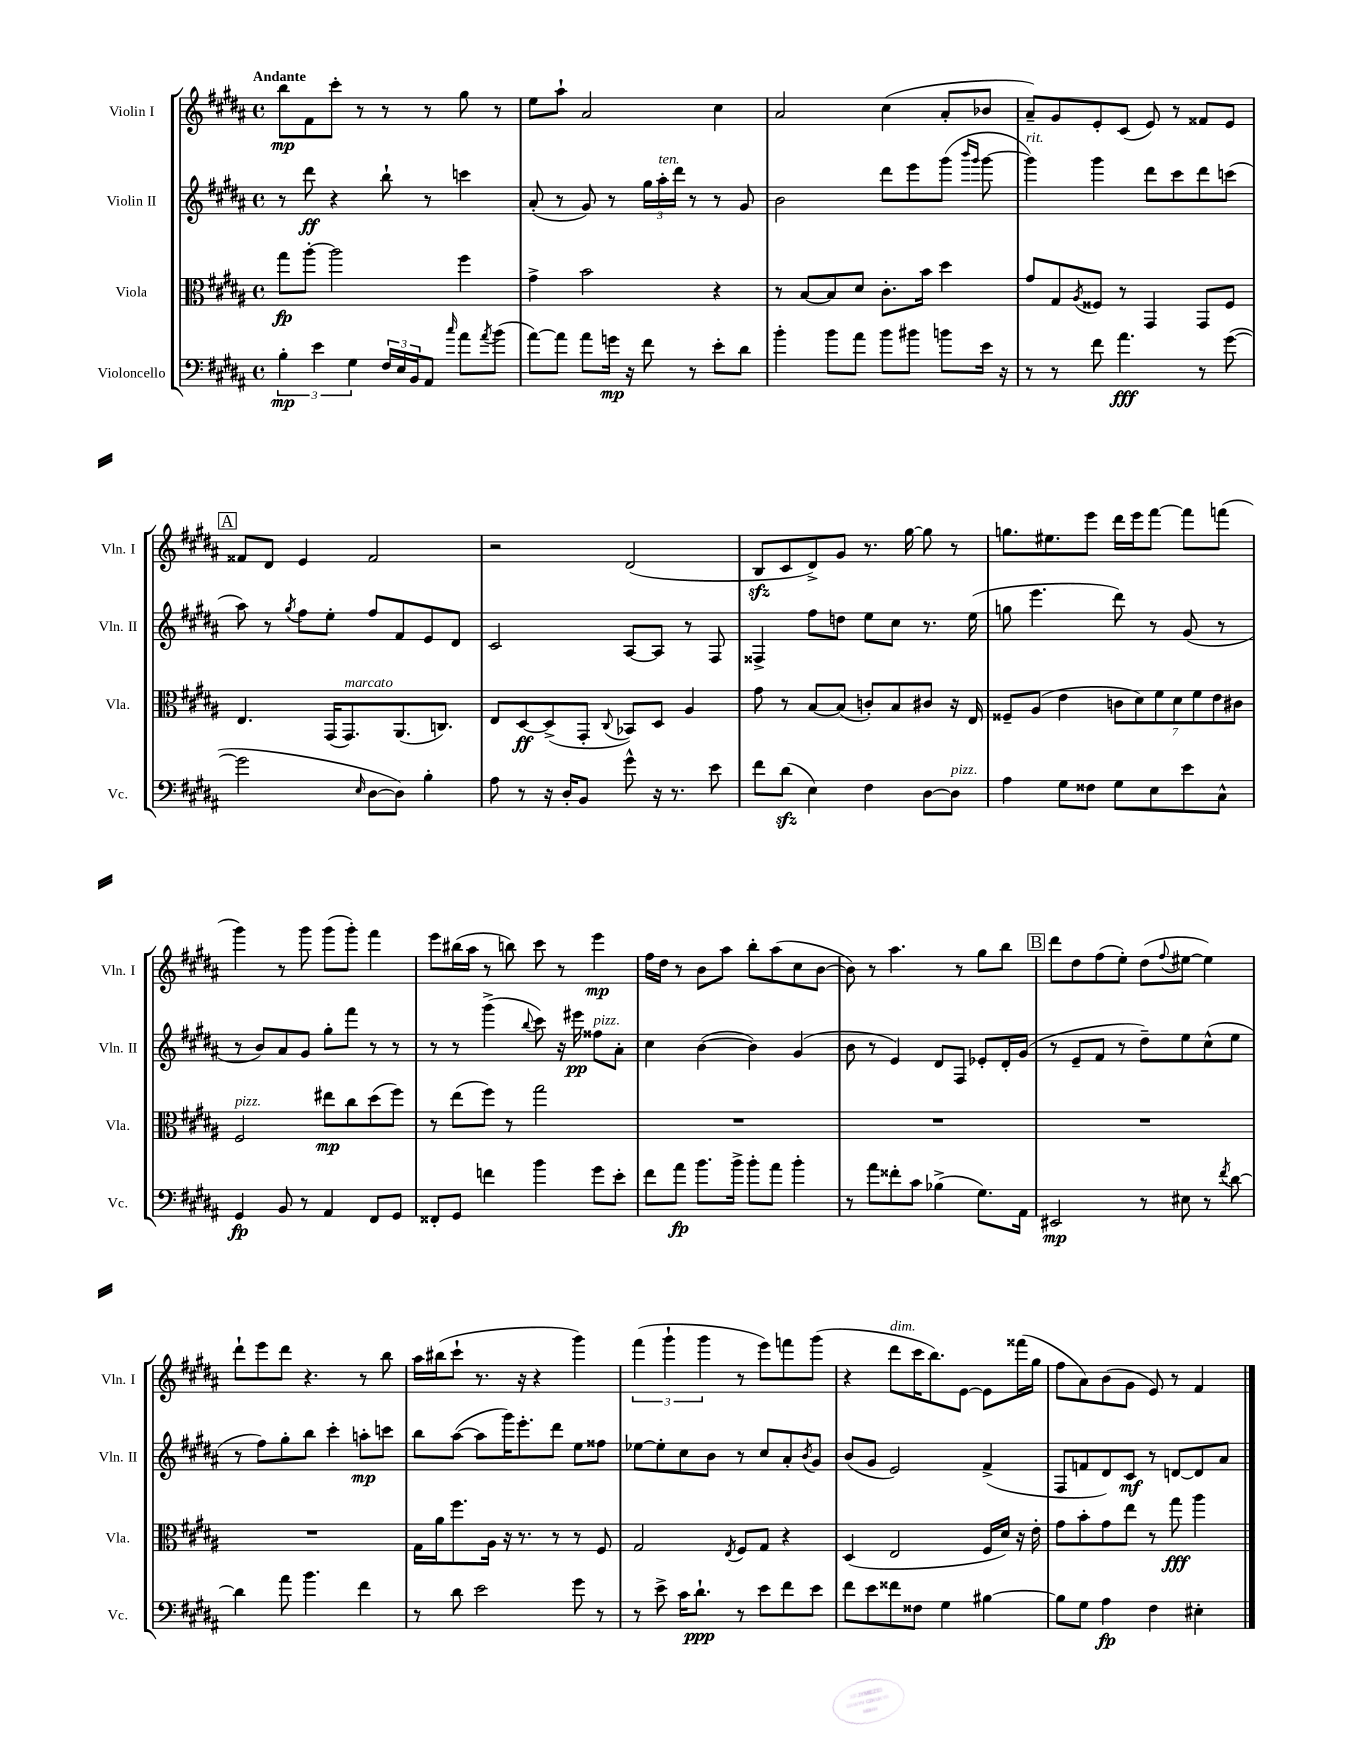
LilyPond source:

<<
\new StaffGroup <<
\new Staff = "s0" \with { instrumentName = "Violin I" shortInstrumentName = "Vln. I" } {
    \clef treble \key b \major \defaultTimeSignature \time 4/4 \tempo "Andante"
    b''8\mp fis'8 cis'''8-. r8 r8 r8 gis''8 r8 |
    e''8 ais''8-! ais'2 cis''4 |
    ais'2 cis''4( ais'8-. bes'8 |
    ais'8--) gis'8 e'8-. cis'8( e'8) r8 fisis'8 e'8 |
    \mark \markup { \box "A" } fisis'8 dis'8 e'4 fisis'2 |
    r2 dis'2( |
    b8\sfz cis'8 dis'8->) gis'8 r8. gis''16~ gis''8 r8 |
    g''8. eis''8. e'''8 dis'''16 e'''16 fis'''8~ fis'''8 f'''8( |
    gis'''4) r8 gis'''8 gis'''8( gis'''8-.) fis'''4 |
    e'''8 bis''16( ais''16 r8 b''8) cis'''8 r8 e'''4\mp |
    fis''16 dis''16 r8 b'8 ais''8 b''8-. ais''8( cis''8 b'8~ |
    b'8) r8 ais''4. r8 gis''8 b''8 |
    \mark \markup { \box "B" } dis'''8 dis''8 fis''8( e''8-.) dis''8( \appoggiatura { fis''8 } eis''8~ eis''4) |
    dis'''8-! e'''8 dis'''8 r4. r8 b''8 |
    ais''16 bis''16( cis'''8-! r8. r16 r4 gis'''4) |
    \tuplet 3/2 { fis'''4( gis'''4-! gis'''4 } r8 e'''8) f'''8 gis'''8( |
    r4 dis'''8^\markup { \italic "dim." } cis'''16 b''8.) e'8~ e'8 fisis'''16( gis''16 |
    fis''8 ais'8) b'8( gis'8 e'8) r8 fis'4 \bar "|." |
}
\new Staff = "s1" \with { instrumentName = "Violin II" shortInstrumentName = "Vln. II" } {
    \clef treble \key b \major \defaultTimeSignature \time 4/4
    r8 dis'''8\ff r4 b''8-! r8 c'''4 |
    ais'8-.( r8 gis'8) r8 \tuplet 3/2 { gis''16 ais''16-.^\markup { \italic "ten." } dis'''16 } r8 r8 gis'8 |
    b'2 dis'''8 e'''8 gis'''8( \grace { b'''16 gis'''16 } gis'''8~ |
    gis'''4^\markup { \italic "rit." }) gis'''4 dis'''8 cis'''8 dis'''8 c'''8( |
    \mark \markup { \box "A" } ais''8) r8 \acciaccatura { gis''8 } fis''8 e''8-. fis''8 fis'8 e'8 dis'8 |
    cis'2 ais8~ ais8 r8 fis8 |
    fisis4-> fis''8 d''8 e''8 cis''8 r8. e''16( |
    g''8 e'''4. dis'''8) r8 gis'8( r8 |
    r8 b'8) ais'8 gis'8 gis''8-. fis'''8 r8 r8 |
    r8 r8 gis'''4->( \appoggiatura { b''8 } cis'''8) r16 eis'''16\pp fisis''8^\markup { \italic "pizz." } ais'8-. |
    cis''4 b'4~( b'4) gis'4( |
    b'8 r8 e'4) dis'8 fis8 ees'8-. dis'16-. gis'16( |
    \mark \markup { \box "B" } r8 e'8-- fis'8 r8 dis''8--) e''8 cis''8-^( e''8 |
    r8 fis''8) gis''8-. b''8 cis'''4-. a''8-.\mp c'''8 |
    b''8 ais''8~( ais''8 gis'''16) e'''8.-. dis'''8 e''8 fisis''8 |
    ees''8~ ees''8-. cis''8 b'8 r8 cis''8 ais'8-. \acciaccatura { b'8 } gis'8 |
    b'8( gis'8 e'2) fis'4->( |
    fis8 f'8 dis'8) cis'8\mf r8 d'8~ d'8 ais'8 \bar "|." |
}
\new Staff = "s2" \with { instrumentName = "Viola" shortInstrumentName = "Vla." } {
    \clef alto \key b \major \defaultTimeSignature \time 4/4
    gis''8\fp ais''8~-. ais''2 fis''4 |
    gis'4-> b'2 r4 |
    r8 b8~ b8 dis'8 cis'8.-. b'16 dis''4 |
    gis'8 gis8 \acciaccatura { ais8 } fisis8 r8 gis,4 gis,8 fisis8 |
    \mark \markup { \box "A" } e4. gis,16( gis,8.^\markup { \italic "marcato" }) ais,8.( c8.) |
    e8 dis8~\ff dis8->( gis,8-. \appoggiatura { cis8 } bes,8) dis8 ais4 |
    gis'8 r8 b8~ b8( c'8-.) b8 cis'8 r16 e16 |
    fisis8-- ais8( e'4 \tuplet 7/4 { c'8 dis'8) fis'8 dis'8 fis'8 e'8 cis'8 } |
    fis2^\markup { \italic "pizz." } eis''8\mp cis''8 dis''8( fis''8) |
    r8 e''8( fis''8) r8 gis''2 |
    R1 |
    R1 |
    \mark \markup { \box "B" } R1 |
    R1 |
    gis16 ais'16 fis''8. ais16 r16 r8. r8 r8 fis8 |
    gis2 \acciaccatura { e8 } fis8 gis8 r4 |
    dis4( e2 fis16 dis'16) r16 e'16-. |
    gis'8 b'8-. gis'8 e''8 r8 gis''8\fff ais''4 \bar "|." |
}
\new Staff = "s3" \with { instrumentName = "Violoncello" shortInstrumentName = "Vc." } {
    \clef bass \key b \major \defaultTimeSignature \time 4/4
    \tuplet 3/2 { b4-.\mp e'4 gis4 } \tuplet 3/2 { fis16 e16 b,16 } ais,8 \grace { cis''16 } ais'8 \acciaccatura { ais'8 } b'8( |
    ais'8~) ais'8 ais'8 g'16\mp r16 fis'8 r8 e'8-. dis'8 |
    b'4-. b'8 ais'8 b'8 bis'8 b'8 e'16 r16 |
    r8 r8 fis'8 ais'4.\fff r8 gis'8~( |
    \mark \markup { \box "A" } gis'2 \grace { e16 } dis8~ dis8) b4-. |
    ais8 r8 r16 dis16-. b,8 gis'8-^ r16 r8. e'8 |
    fis'8 dis'8\sfz( e4) fis4 dis8~ dis8^\markup { \italic "pizz." } |
    ais4 gis8 fisis8 gis8 e8 e'8 cis8-^ |
    gis,4\fp b,8 r8 ais,4 fis,8 gis,8 |
    fisis,8-. gis,8 f'4 b'4 gis'8 e'8-. |
    fis'8 ais'8\fp b'8. b'16-> b'8-. ais'8 b'4-. |
    r8 ais'8 fisis'8-. cis'8 bes4->( gis8.) ais,16 |
    \mark \markup { \box "B" } eis,2\mp r8 eis8 r8 \acciaccatura { fis'8 } dis'8~ |
    dis'4 ais'8 b'4. fis'4 |
    r8 dis'8 e'2 gis'8 r8 |
    r8 e'8-> cis'16 dis'8.-!\ppp r8 e'8 fis'8 e'8 |
    fis'8 e'8 fisis'8 fisis8 gis4 bis4~ |
    bis8 gis8 ais4\fp fis4 eis4-. \bar "|." |
}
>>
>>
\layout { \context { \Score \remove "Bar_number_engraver" } }
